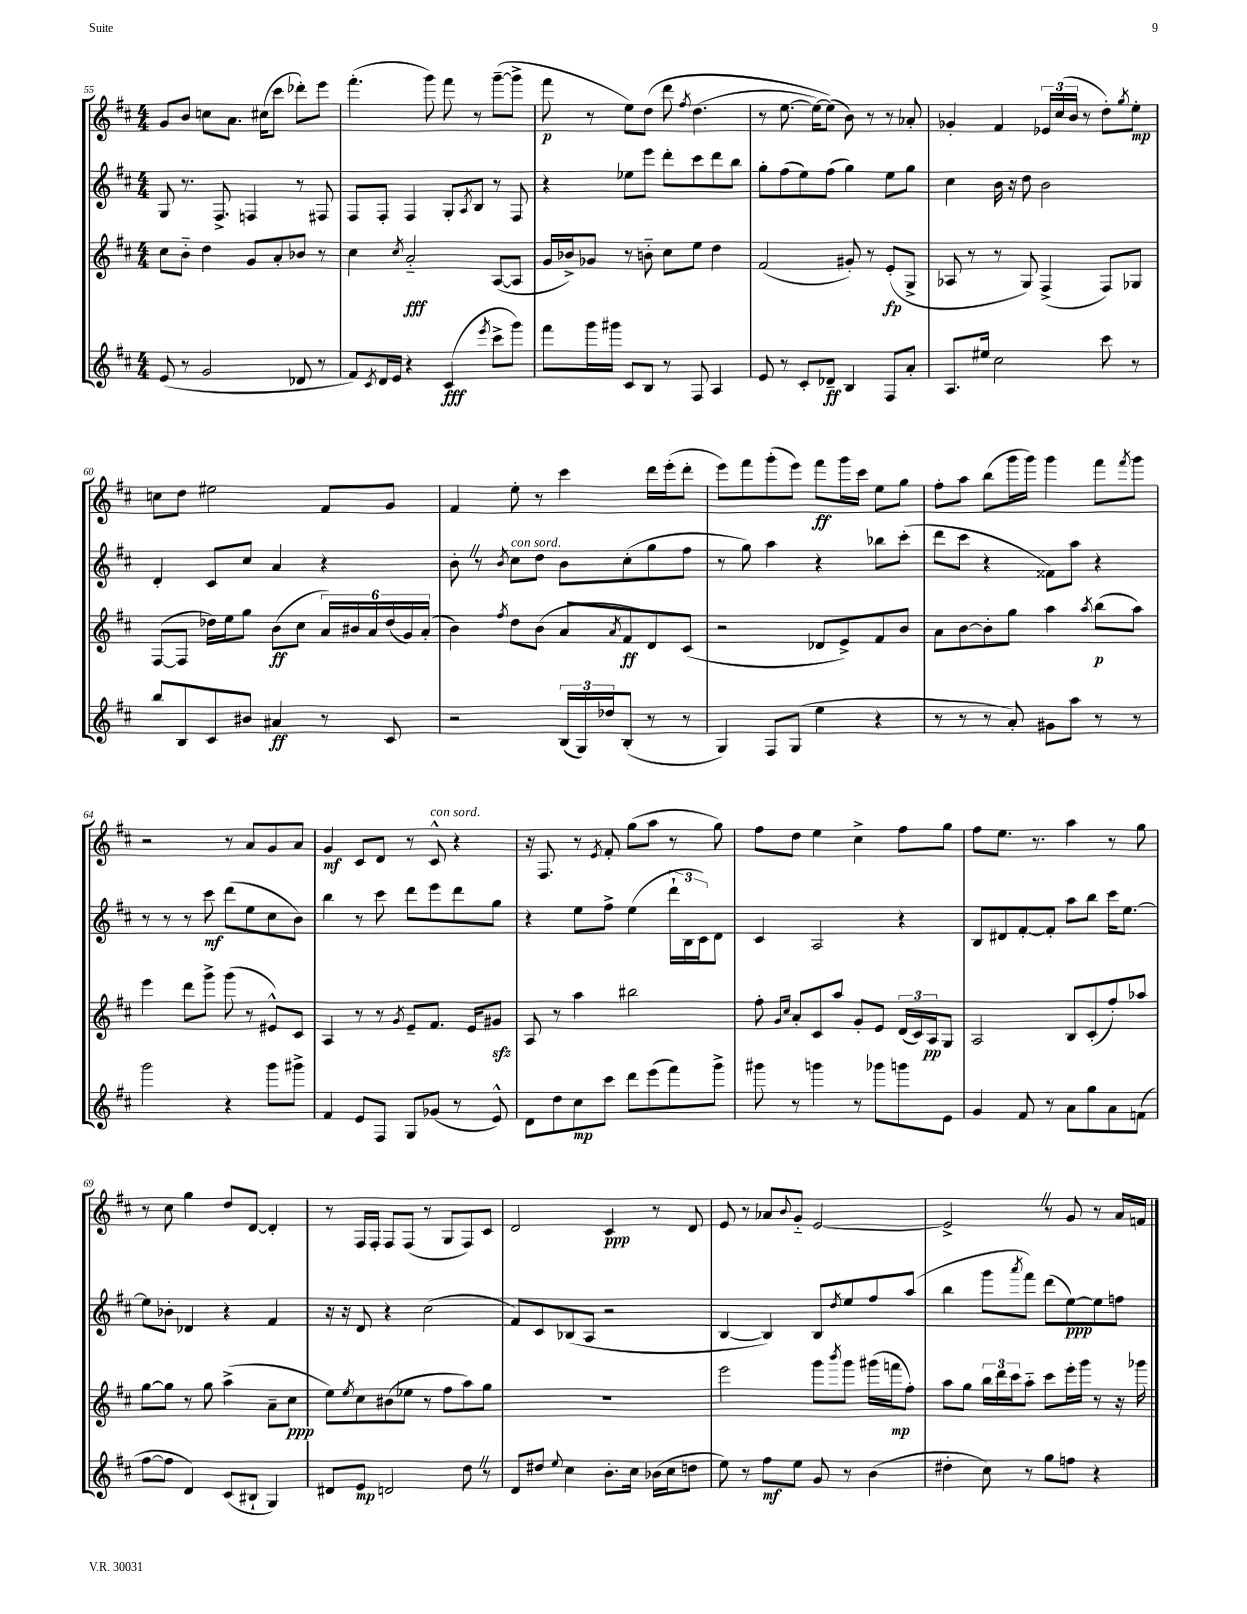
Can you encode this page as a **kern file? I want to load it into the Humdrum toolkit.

**kern	**kern	**kern	**kern
*staff4	*staff3	*staff2	*staff1
*clefG2	*clefG2	*clefG2	*clefG2
*k[f#c#]	*k[f#c#]	*k[f#c#]	*k[f#c#]
*M4/4	*M4/4	*M4/4	*M4/4
(8e	8cc#	8G	8g
8r	8b'~	8.r	8b
2g	4dd	.	8cc
.	.	8.F#^	.
.	.	.	8.a
.	8g	4F	.
.	.	.	(16cc#
.	8a'	.	8ccc#
8d-	8b-	8r	8ddd-')
8r	8r	8F#	8eee
=	=	=	=
8f#)	4cc#	8F#	(4.fff#'
8qc#	.	.	.
16d	.	8F#'	.
16e	.	.	.
.	8qcc#	.	.
4r	2a'~	4F#	.
.	.	.	8ggg)
(4c#	.	8G'	8fff#
.	.	8qA	.
.	.	8B	8r
8qeee	.	.	.
8ccc#^	([8A	8r	([8ggg~
8ggg)	8A]	8F#	8ggg^]
=	=	=	=
8fff#	16g	4r	8fff#
.	16b-^)	.	.
16ggg	8g-	.	8r
16ggg#	.	.	.
8c#	8r	8ee-	8ee)
8B	8b'~	8eee	&(8dd
8r	8cc#	8ddd'	8ddd
.	.	.	8qff#
8F#	8ee	8ccc#	(4.dd
4A	4dd	8ddd	.
.	.	8bb	.
=	=	=	=
8e	(2f#	8gg'	8r
8r	.	(8ff#	[8.ee
8c#'	.	8ee)	.
.	.	.	16ee_)
8d-~	.	(8ff#	(8ee]&)
4B	8g#')	4gg)	8b)
.	8r	.	8r
8F#	(8e'	8ee	8r
8a'	8G^	8gg	8a-'
=	=	=	=
8.A	8A-	4cc#	4g-'
.	8r	.	.
16ee#	.	.	.
2cc#	8r	16b	4f#
.	.	16r	.
.	8G)	8dd	.
.	(4F#^	2b	24e-
.	.	.	(24cc#
.	.	.	24b
.	.	.	8r
8ccc#	8F#)	.	8dd')
.	.	.	8qgg
8r	8G-	.	8ee'
=	=	=	=
8bb	([8F#	4d'	8cc
8B	8F#]	.	8dd
8c#	16dd-)	8c#	2ee#
.	16ee	.	.
8b#	8gg	8cc#	.
4a#	(8b	4a	.
.	8cc#	.	.
8r	24a)	4r	8f#
.	24b#	.	.
.	24a	.	.
8c#	(24dd-	.	8g
.	24g)	.	.
.	(24a'	.	.
=	=	=	=
2r	4b)	8b'	4f#
.	.	8r	.
.	8qff#	8qb	.
.	8dd	8cc#	8ee'
.	(8b	8dd	8r
(24B	8a	8b	4ccc#
24G)	.	.	.
24dd-	.	.	.
.	8qa	.	.
(8B'	8f#	(8cc#'	.
8r	8d)	8gg	16ddd
.	.	.	(16eee'
8r	(8c#	8ff#	8ddd'
=	=	=	=
4G)	2r	8r	8eee)
.	.	8gg)	8fff#
8F#	.	4aa	(8ggg'
(8G	.	.	8eee)
4ee	8d-	4r	8fff#
.	8e^)	.	16ggg
.	.	.	16ccc#
4r	8f#	8bb-	8ee
.	8b	(8ccc#'	8gg
=	=	=	=
8r	8a	8ddd	8ff#'
8r	[8b	8ccc#	8aa
8r	8b']	4r	(8bb
8a')	8gg	.	16ggg
.	.	.	16ggg)
8g#	4aa	8f##)	4ggg
8aa	.	8aa	.
.	8qaa	.	.
8r	(8bb	4r	8fff#
.	.	.	8qfff#
8r	8aa)	.	8ggg
=	=	=	=
2ggg	4eee	8r	2r
.	.	8r	.
.	8ddd	8r	.
.	8ggg^	8ccc#	.
4r	(8ggg	(8ddd	8r
.	8r	8ee	8a
8ggg	8e#^^)	8cc#	8g
8ggg#^	8c#	8b)	8a
=	=	=	=
4f#	4A	4bb	4g
8e	8r	8r	8c#
8F#	8r	8ccc#	8d
.	8qg	.	.
8G	8e~	8ddd	8r
(8g-	8.f#	8eee	8c#^^
8r	.	8ddd	4r
.	16e	.	.
8e^^)	8g#	8gg	.
=	=	=	=
8d	8A	4r	16r
.	.	.	8.F#
8dd	8r	.	.
8cc#	4aa	8ee	8r
.	.	.	8qe
8ccc#	.	8ff#^	8f#'
8ddd	2bb#	(4ee	(8gg
(8eee	.	.	8aa
8fff#)	.	24ddd`	8r
.	.	24B	.
.	.	24c#)	.
8ggg^	.	8d	8gg)
=	=	=	=
8ggg#	8ff#'	4c#	8ff#
.	16qqg	.	.
.	16qqcc#	.	.
8r	8a'	.	8dd
4ggg	8c#	2A	4ee
.	8aa	.	.
8r	8g'	.	4cc#^
8ggg-	8e	.	.
8ggg	(24d	4r	8ff#
.	24c#)	.	.
.	24A	.	.
8e	8G	.	8gg
=	=	=	=
4g	2A	8B	8ff#
.	.	8d#	8.ee
8f#	.	[8f#'	.
.	.	.	8.r
8r	.	8f#']	.
8a	8B	8aa	4aa
8gg	(8c#'	8bb	.
8a	8ff#')	16ccc#	8r
.	.	[8.ee	.
(8f	8aa-	.	8gg
=	=	=	=
[8ff#	[8gg	8ee]	8r
8ff#]	8gg]	8b-'	8cc#
4d)	8r	4d-	4gg
.	8gg	.	.
(8c#	(4aa^	4r	8dd
8B#`	.	.	[8d
4G)	8a~	4f#	4d']
.	8cc#	.	.
=	=	=	=
8d#	8ee)	16r	8r
.	.	16r	.
.	8qee	.	.
8e	8cc#	8d	16F#
.	.	.	16F#'
2d	(8b#	4r	8F#
.	8ee-	.	(8F#
.	8r	(2cc#	8r
.	8ff#	.	8G
8dd	8aa)	.	8F#)
8r	8gg	.	8c#
=	=	=	=
8d	1r	8f#)	2d
8dd#	.	8c#	.
8qqee	.	.	.
4cc#	.	(8B-	.
.	.	8A	.
8.b'	.	2r	4c#
16cc#	.	.	.
(16b-	.	.	8r
16cc#	.	.	.
8dd	.	.	8d
=	=	=	=
8ee)	2eee	[4B	8e
8r	.	.	8r
8ff#	.	4B])	8a-
.	.	.	8qqb
8ee	.	.	8g'~
8g	8ggg	8B	[2e
.	8qbbb	8qdd	.
8r	8ggg	8ee	.
(4b	(16ggg#	8ff#	.
.	16fff	.	.
.	8ff#')	(8aa	.
=	=	=	=
4dd#'	8aa	4bb	2e^]
.	8gg	.	.
8cc#)	24bb	8ggg	.
.	24ddd	.	.
.	24ccc#	.	.
.	.	8qaaa	.
8r	8aa'~	8fff#)	.
8gg	8ccc#	(8ddd	8r
8ff	16eee'	[8ee)	8g
.	16ggg	.	.
4r	8r	8ee]	8r
.	16r	8ff	16a
.	16ggg-	.	16f
==	==	==	==
*-	*-	*-	*-
